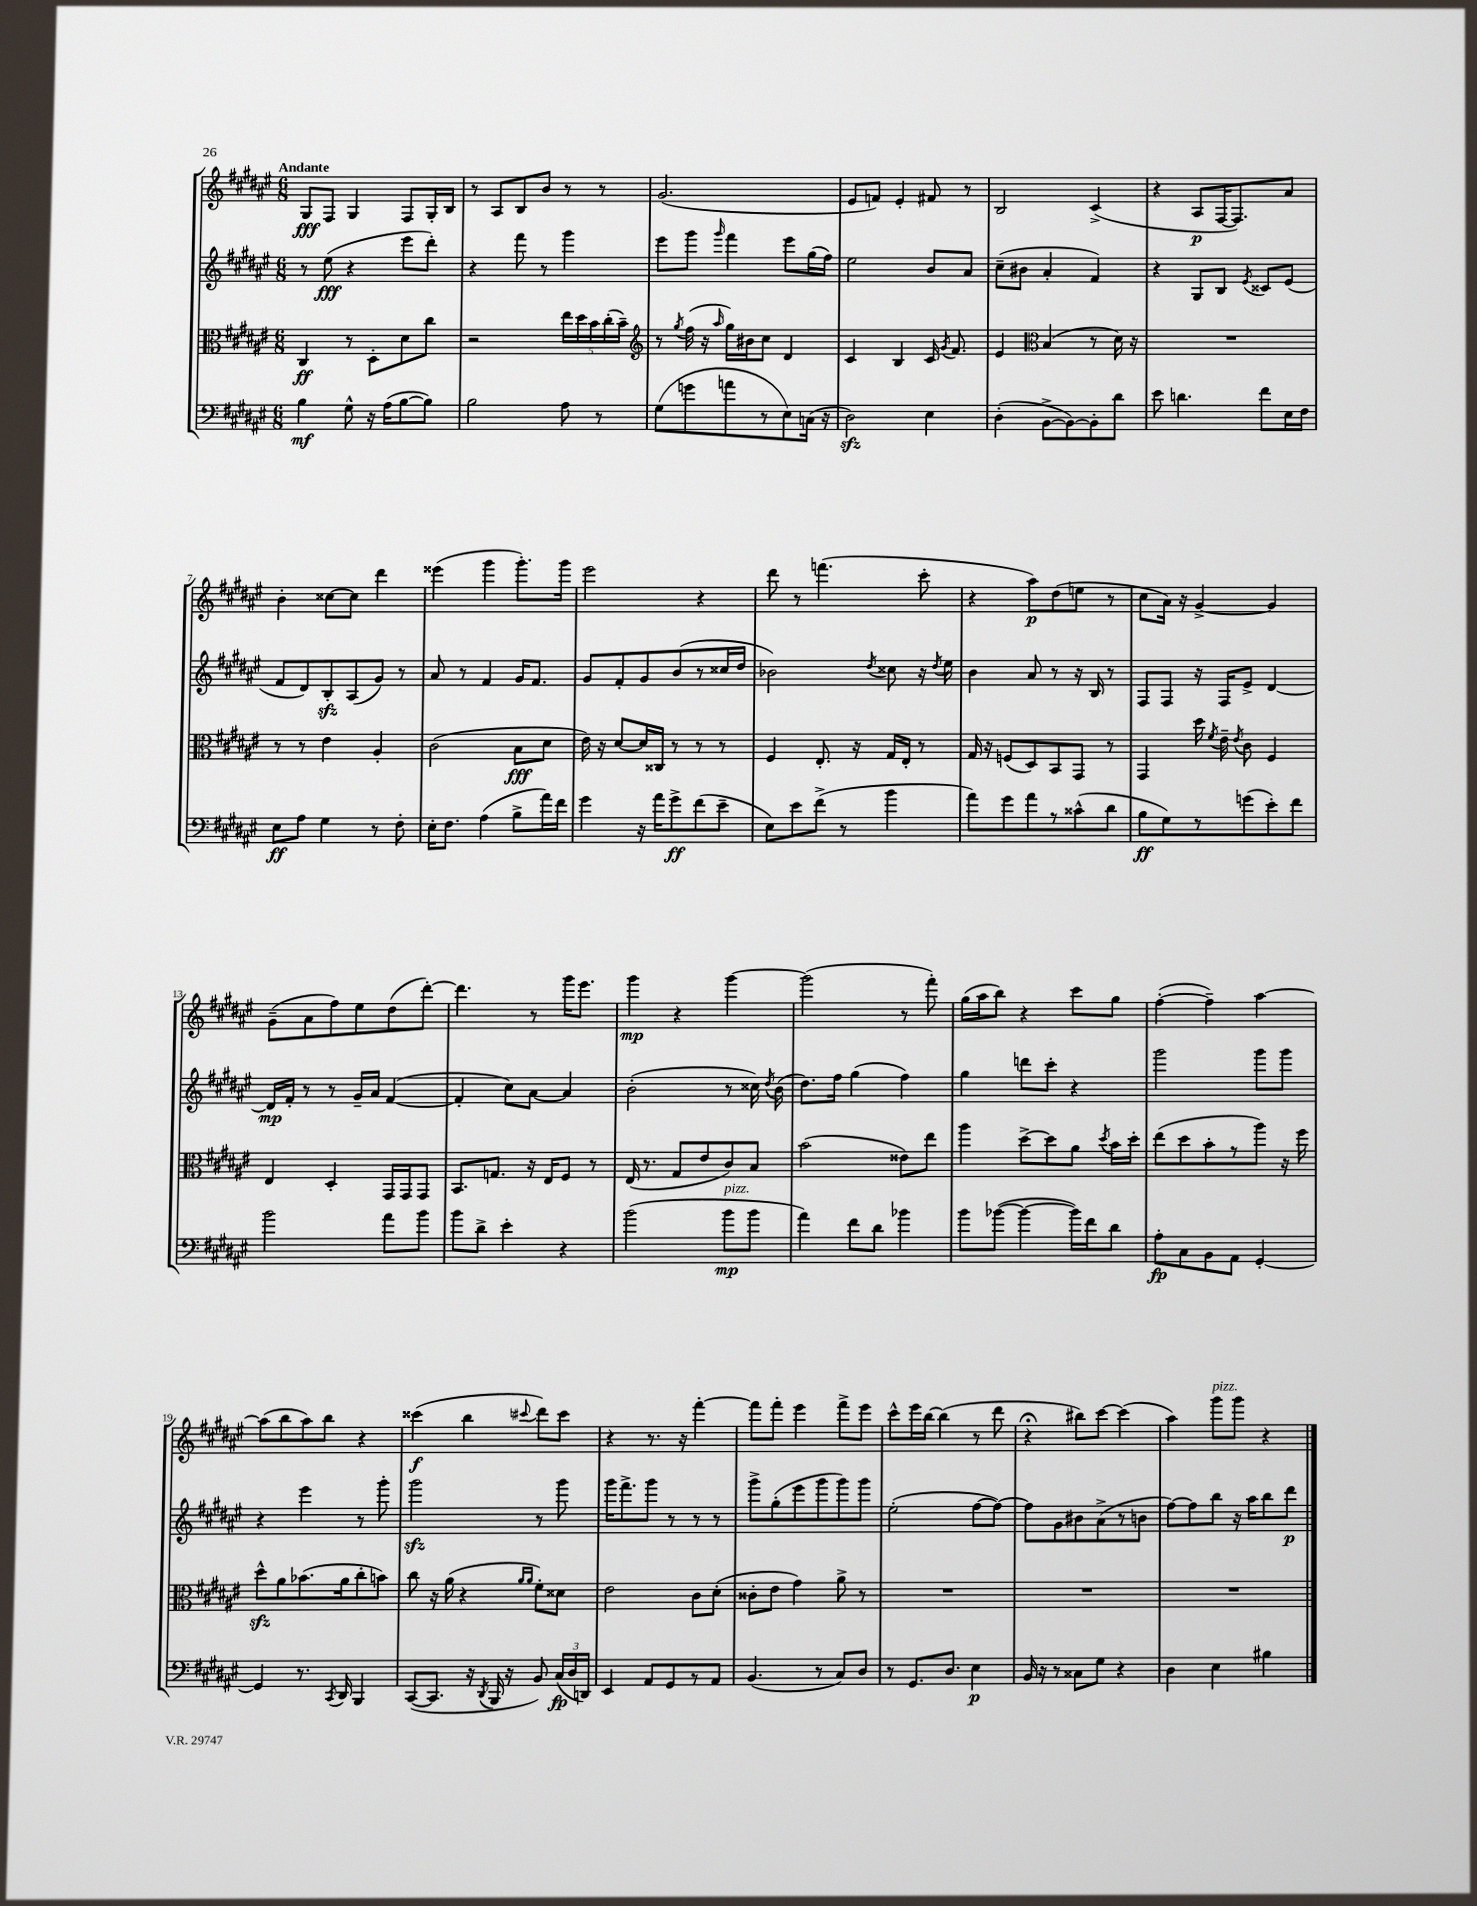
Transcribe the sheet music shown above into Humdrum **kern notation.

**kern	**dynam	**kern	**dynam	**kern	**dynam	**kern	**dynam
*part4	*part4	*part3	*part3	*part2	*part2	*part1	*part1
*staff4	*staff4	*staff3	*staff3	*staff2	*staff2	*staff1	*staff1
*clefF4	*	*clefC3	*	*clefG2	*	*clefG2	*
*k[f#c#g#d#a#e#]	*	*k[f#c#g#d#a#e#]	*	*k[f#c#g#d#a#e#]	*	*k[f#c#g#d#a#e#]	*
*M6/8	*	*M6/8	*	*M6/8	*	*M6/8	*
=1	=1	=1	=1	=1	=1	=1	=1
!	!	!	!	!	!	!LO:TX:a:B:t=Andante	!
4B\	mf	4C#/	ff	8r	.	8G#/L	fff
.	.	.	.	(8ee#\	fff	8F#/J	.
8G#^^\	.	8r	.	4r	.	4G#/	.
16r	.	8D#'\L	.	.	.	.	.
(16A#\KL	.	.	.	.	.	.	.
[8B\	.	8d#\	.	8eee#\L	.	8F#/L	.
8B\J])	.	8cc#\J	.	8ddd#'\J)	.	16G#'/L	.
.	.	.	.	.	.	16B/JJ	.
=2	=2	=2	=2	=2	=2	=2	=2
2B\	.	2r	.	4r	.	8r	.
.	.	.	.	.	.	8A#/L	.
.	.	.	.	8fff#\	.	8B/	.
.	.	.	.	8r	.	8b/J	.
8A#\	.	20ee#\LL	.	4ggg#\	.	8r	.
.	.	20dd#\	.	.	.	.	.
.	.	20b\	.	.	.	.	.
8r	.	.	.	.	.	8r	.
.	.	(20cc#'\	.	.	.	.	.
.	.	20b~\JJ)	.	.	.	.	.
=3	=3	=3	=3	=3	=3	=3	=3
*	*	*clefG2	*	*	*	*	*
(8G#\L	.	8r	.	8eee#\L	.	(2.g#/	.
.	.	8qgg#/	.	.	.	.	.
8gn\	.	(16ff#\	.	8ggg#\J	.	.	.
.	.	16r	.	.	.	.	.
.	.	16qqaa#/	.	16qqggg#/	.	.	.
8an\	.	16gg#\LL)	.	4fff#\	.	.	.
.	.	16b#X\J	.	.	.	.	.
8r	.	8cc#\J	.	.	.	.	.
8E#\)	.	4d#/	.	8eee#\L	.	.	.
(16Cn\Jk	.	.	.	(16gg#\L	.	.	.
16r	.	.	.	16ff#\JJ)	.	.	.
=4	=4	=4	=4	=4	=4	=4	=4
2D#zz\)	.	4c#/	.	2ee#\	.	8e#/L	.
.	.	.	.	.	.	8fn/J)	.
.	.	4B/	.	.	.	4e#'/	.
4E#\	.	16c#/	.	8b/L	.	8f#X/	.
.	.	8qg#/	.	.	.	.	.
.	.	8.f#/	.	.	.	.	.
.	.	.	.	8a#/J	.	8r	.
=5	=5	=5	=5	=5	=5	=5	=5
(4D#'\	.	4e#/	.	(8cc#~\L	.	2B/	.
.	.	.	.	8b#X\J	.	.	.
*	*	*clefC3	*	*	*	*	*
[8BB^\L	.	(4B/	.	4a#'/	.	.	.
8BB\_)	.	.	.	.	.	.	.
8BB'\]	.	8r	.	4f#/)	.	(4c#^/	.
8d#\J	.	16d#\)	.	.	.	.	.
.	.	16r	.	.	.	.	.
=6	=6	=6	=6	=6	=6	=6	=6
8e#\	.	2.r	.	4r	.	4r	.
4.dn\	.	.	.	.	.	.	.
.	.	.	.	8G#/L	.	8A#/L	p
.	.	.	.	8B/J	.	[16F#/K	.
.	.	.	.	.	.	8.F#/])	.
.	.	.	.	8qe#/	.	.	.
8f#\L	.	.	.	8c##X/L	.	.	.
16E#\L	.	.	.	(8e#/J	.	8a#/J	.
16F#\JJ	.	.	.	.	.	.	.
!!LO:LB:g=z
=7	=7	=7	=7	=7	=7	=7	=7
8E#\L	ff	8r	.	8f#/L	.	4b'\	.
8A#\J	.	8r	.	8d#/)	.	.	.
4G#\	.	4e#\	.	8Bzz'/	.	[8cc##X\L	.
.	.	.	.	(8A#/	.	8cc##\J]	.
8r	.	4A#'/	.	8g#/J)	.	4ddd#\	.
8F#'\	.	.	.	8r	.	.	.
=8	=8	=8	=8	=8	=8	=8	=8
16E#'\KL	.	(2c#\	.	8a#/	.	(4eee##X\	.
8.F#\J	.	.	.	.	.	.	.
.	.	.	.	8r	.	.	.
(4A#\	.	.	.	4f#/	.	4ggg#\	.
8B^\L	.	8B\L	fff	16g#/KL	.	8.ggg#'\L)	.
.	.	.	.	8.f#/J	.	.	.
16a#\L)	.	8d#\J	.	.	.	.	.
16f#\JJ	.	.	.	.	.	16ggg#\Jk	.
=9	=9	=9	=9	=9	=9	=9	=9
4g#\	.	16e#\)	.	8g#/L	.	2eee#\	.
.	.	16r	.	.	.	.	.
.	.	[8d#/L	.	8f#'/	.	.	.
16r	.	16d#/L]	.	8g#/	.	.	.
16a#\KL	.	16C##X/JJ	.	.	.	.	.
8g#^\	ff	8r	.	(8b/	.	.	.
(8f#\	.	8r	.	8r	.	4r	.
8e#~\J	.	8r	.	16cc##X/L	.	.	.
.	.	.	.	16dd#/JJ	.	.	.
=10	=10	=10	=10	=10	=10	=10	=10
8E#\L)	.	4F#/	.	2b-X\)	.	8ddd#\	.
8e#\	.	.	.	.	.	8r	.
(8f#^\J	.	8.E#'/	.	.	.	(4.fffn\	.
8r	.	.	.	.	.	.	.
.	.	16r	.	.	.	.	.
.	.	.	.	8qdd#/	.	.	.
4b\	.	16G#/LL	.	8cc##X\	.	.	.
.	.	16E#'/JJ	.	.	.	.	.
.	.	8r	.	16r	.	8ccc#'\	.
.	.	.	.	8qdd#/	.	.	.
.	.	.	.	16ee#\	.	.	.
=11	=11	=11	=11	=11	=11	=11	=11
8a#\L)	.	16G#/	.	4b\	.	4r	.
.	.	16r	.	.	.	.	.
8g#\	.	(8Fn/L	.	.	.	.	.
8a#\	.	8D#/)	.	8a#/	.	8aa#\L)	p
8r	.	8BB/	.	8r	.	(8dd#\	.
(8c##X^^\	.	8GG#/J	.	16r	.	8een\J	.
.	.	.	.	16B/	.	.	.
8d#\J	.	8r	.	8r	.	8r	.
=12	=12	=12	=12	=12	=12	=12	=12
8B\L	ff	4GG#/	.	8F#/L	.	8cc#\L	.
8G#\)	.	.	.	8F#/J	.	16a#\Jk)	.
.	.	.	.	.	.	16r	.
8r	.	16dd#\	.	16r	.	[4g#^/	.
.	.	8qf#/	.	.	.	.	.
.	.	16e#~\	.	16F#/KL	.	.	.
.	.	8qe#/	.	.	.	.	.
(8gn\	.	8c#\	.	8e#^/J	.	.	.
8e#'\)	.	4F#/	.	[4d#/	.	4g#/]	.
8f#\J	.	.	.	.	.	.	.
!!LO:LB:g=z
=13	=13	=13	=13	=13	=13	=13	=13
2b\	.	4E#/	.	16d#/LL]	mp	(8g#~\L	.
.	.	.	.	16f#'/JJ	.	.	.
.	.	.	.	8r	.	8a#\	.
.	.	4D#'/	.	8r	.	8ff#\)	.
.	.	.	.	16g#~/LL	.	8ee#\	.
.	.	.	.	16a#/JJ	.	.	.
8a#\L	.	16GG#/LL	.	([4f#/	.	(8dd#\	.
.	.	16GG#/J	.	.	.	.	.
8b\J	.	8GG#/J	.	.	.	[8ddd#'\J)	.
=14	=14	=14	=14	=14	=14	=14	=14
8b\L	.	8.BB/L	.	4f#'/]	.	4.ddd#\]	.
8d#^\J	.	.	.	.	.	.	.
.	.	8.Gn/J	.	.	.	.	.
4e#'\	.	.	.	8cc#\L)	.	.	.
.	.	16r	.	[8a#\J	.	8r	.
.	.	16E#/KL	.	.	.	.	.
4r	.	8F#/J	.	4a#/]	.	16ggg#\KL	.
.	.	.	.	.	.	8.eee#\J	.
.	.	8r	.	.	.	.	.
=15	=15	=15	=15	=15	=15	=15	=15
(2b\	.	(16E#/	.	(2b'\	.	4ggg#\	mp
.	.	8.r	.	.	.	.	.
.	.	8G#/L	.	.	.	4r	.
.	.	8e#/	.	.	.	.	.
!LO:TX:a:i:t=pizz.	!	!	!	!	!	!	!
8b\L	mp	8c#/)	.	8r	.	[4ggg#\	.
8b\J	.	8B/J	.	16cc##X\)	.	.	.
.	.	.	.	8qdd#/	.	.	.
.	.	.	.	(16b\	.	.	.
=16	=16	=16	=16	=16	=16	=16	=16
4a#\)	.	(2b\	.	8.dd#\L)	.	(2ggg#\]	.
.	.	.	.	16ff#\Jk	.	.	.
8f#\L	.	.	.	(4gg#\	.	.	.
8d#\J	.	.	.	.	.	.	.
4b-X\	.	8e##X\L)	.	4ff#\)	.	8r	.
.	.	8ee#\J	.	.	.	8fff#'\)	.
=17	=17	=17	=17	=17	=17	=17	=17
8b\L	.	4aa#\	.	4gg#\	.	(16gg#\LL	.
.	.	.	.	.	.	16aa#\J	.
([8b-X\J	.	.	.	.	.	8bb\J)	.
4b-\_	.	[8dd#^\L	.	8dddn\L	.	4r	.
.	.	8dd#\]	.	8ccc#'\J	.	.	.
16b-\LL])	.	8a#\J	.	4r	.	8ccc#\L	.
16f#\J	.	.	.	.	.	.	.
.	.	8qdd#/	.	.	.	.	.
8d#\J	.	16b\LL	.	.	.	8gg#\J	.
.	.	16dd#'\JJ	.	.	.	.	.
=18	=18	=18	=18	=18	=18	=18	=18
8A#'\L	fp	(8ee#\L	.	2ggg#\	.	([4ff#'\	.
8C#\	.	8dd#\	.	.	.	.	.
8BB\	.	8b'\	.	.	.	4ff#~\])	.
8AA#\J	.	8r	.	.	.	.	.
[4GG#'/	.	8aa#\J)	.	8ggg#\L	.	[4aa#\	.
.	.	16r	.	8ggg#\J	.	.	.
.	.	16ff#\	.	.	.	.	.
!!LO:LB:g=z
=19	=19	=19	=19	=19	=19	=19	=19
4GG#/]	.	8dd#zz^^\L	.	4r	.	(8aa#\L]	.
.	.	8a#\	.	.	.	8bb\	.
8.r	.	(8.b-X\	.	4eee#\	.	8aa#\)	.
.	.	.	.	.	.	8bb\J	.
8qCC#/	.	.	.	.	.	.	.
16DD#/	.	16a#\k	.	.	.	.	.
4BBB/	.	8cc#'\	.	8r	.	4r	.
.	.	8bn\J)	.	8ggg#'\	.	.	.
=20	=20	=20	=20	=20	=20	=20	=20
([8CC#/L	.	8cc#\	.	2ggg#zz\	.	(4ccc##X\	f
8.CC#/J]	.	16r	.	.	.	.	.
.	.	(16a#\	.	.	.	.	.
.	.	4r	.	.	.	4bb\	.
16r	.	.	.	.	.	.	.
8qDD#/	.	.	.	.	.	.	.
16BBB/	.	.	.	.	.	.	.
16r	.	.	.	.	.	.	.
.	.	16qqa#/LL	.	.	.	.	.
.	.	16qqa#/JJ	.	.	.	8qqccc#X/	.
8BB/)	.	8f#'\L)	.	8r	.	8ddd#\L)	.
(24C#/LL	fp	8d##X\J	.	8ggg#\	.	8ccc#\J	.
24D#/	.	.	.	.	.	.	.
24DDn/JJ)	.	.	.	.	.	.	.
=21	=21	=21	=21	=21	=21	=21	=21
4EE#/	.	2e#\	.	16ggg#\KL	.	4r	.
.	.	.	.	8.fff#^\	.	.	.
8AA#/L	.	.	.	8ggg#\J	.	8.r	.
8GG#/	.	.	.	8r	.	.	.
.	.	.	.	.	.	16r	.
8r	.	8c#\L	.	8r	.	[4fff#'\	.
8AA#/J	.	(8d#'\J	.	8r	.	.	.
=22	=22	=22	=22	=22	=22	=22	=22
(4.BB/	.	8c##X'\L	.	8ggg#^\L	.	8fff#\L]	.
.	.	8e#\J	.	(8gg#'\	.	8fff#'\J	.
.	.	4g#\)	.	8eee#\	.	4eee#\	.
8r	.	.	.	8ggg#\	.	.	.
8C#/L)	.	8a#^\	.	8ggg#\)	.	8fff#^\L	.
8D#/J	.	8r	.	8ggg#\J	.	8eee#\J	.
=23	=23	=23	=23	=23	=23	=23	=23
8r	.	2.r	.	(2ee#'\	.	8ccc#^^\L	.
8.GG#/L	.	.	.	.	.	16eee#\L	.
.	.	.	.	.	.	[16bb\JJ	.
.	.	.	.	.	.	(4bb\]	.
8.D#/J	.	.	.	.	.	.	.
4E#\	p	.	.	[8ff#\L	.	8r	.
.	.	.	.	8ff#\J_)	.	8ddd#\	.
=24	=24	=24	=24	=24	=24	=24	=24
16BB/	.	2.r	.	8ff#\L]	.	4r;<	.
16r	.	.	.	.	.	.	.
8r	.	.	.	8g#\	.	.	.
8C##X\L	.	.	.	8b#X\	.	8bb#X\L)	.
8G#\J	.	.	.	(8a#^\	.	[8ccc#\J	.
4r	.	.	.	8r	.	(4ccc#\]	.
.	.	.	.	8bn\J	.	.	.
=25	=25	=25	=25	=25	=25	=25	=25
4D#\	.	2.r	.	[8ff#\L)	.	4aa#\)	.
.	.	.	.	8ff#\]	.	.	.
!	!	!	!	!	!	!LO:TX:a:i:t=pizz.	!
4E#\	.	.	.	8bb\J	.	8ggg#\L	.
.	.	.	.	16r	.	8ggg#\J	.
.	.	.	.	16aa#\KL	.	.	.
4B#X\	.	.	.	8bb\	.	4r	.
.	.	.	.	8ddd#\J	p	.	.
==	==	==	==	==	==	==	==
*-	*-	*-	*-	*-	*-	*-	*-
